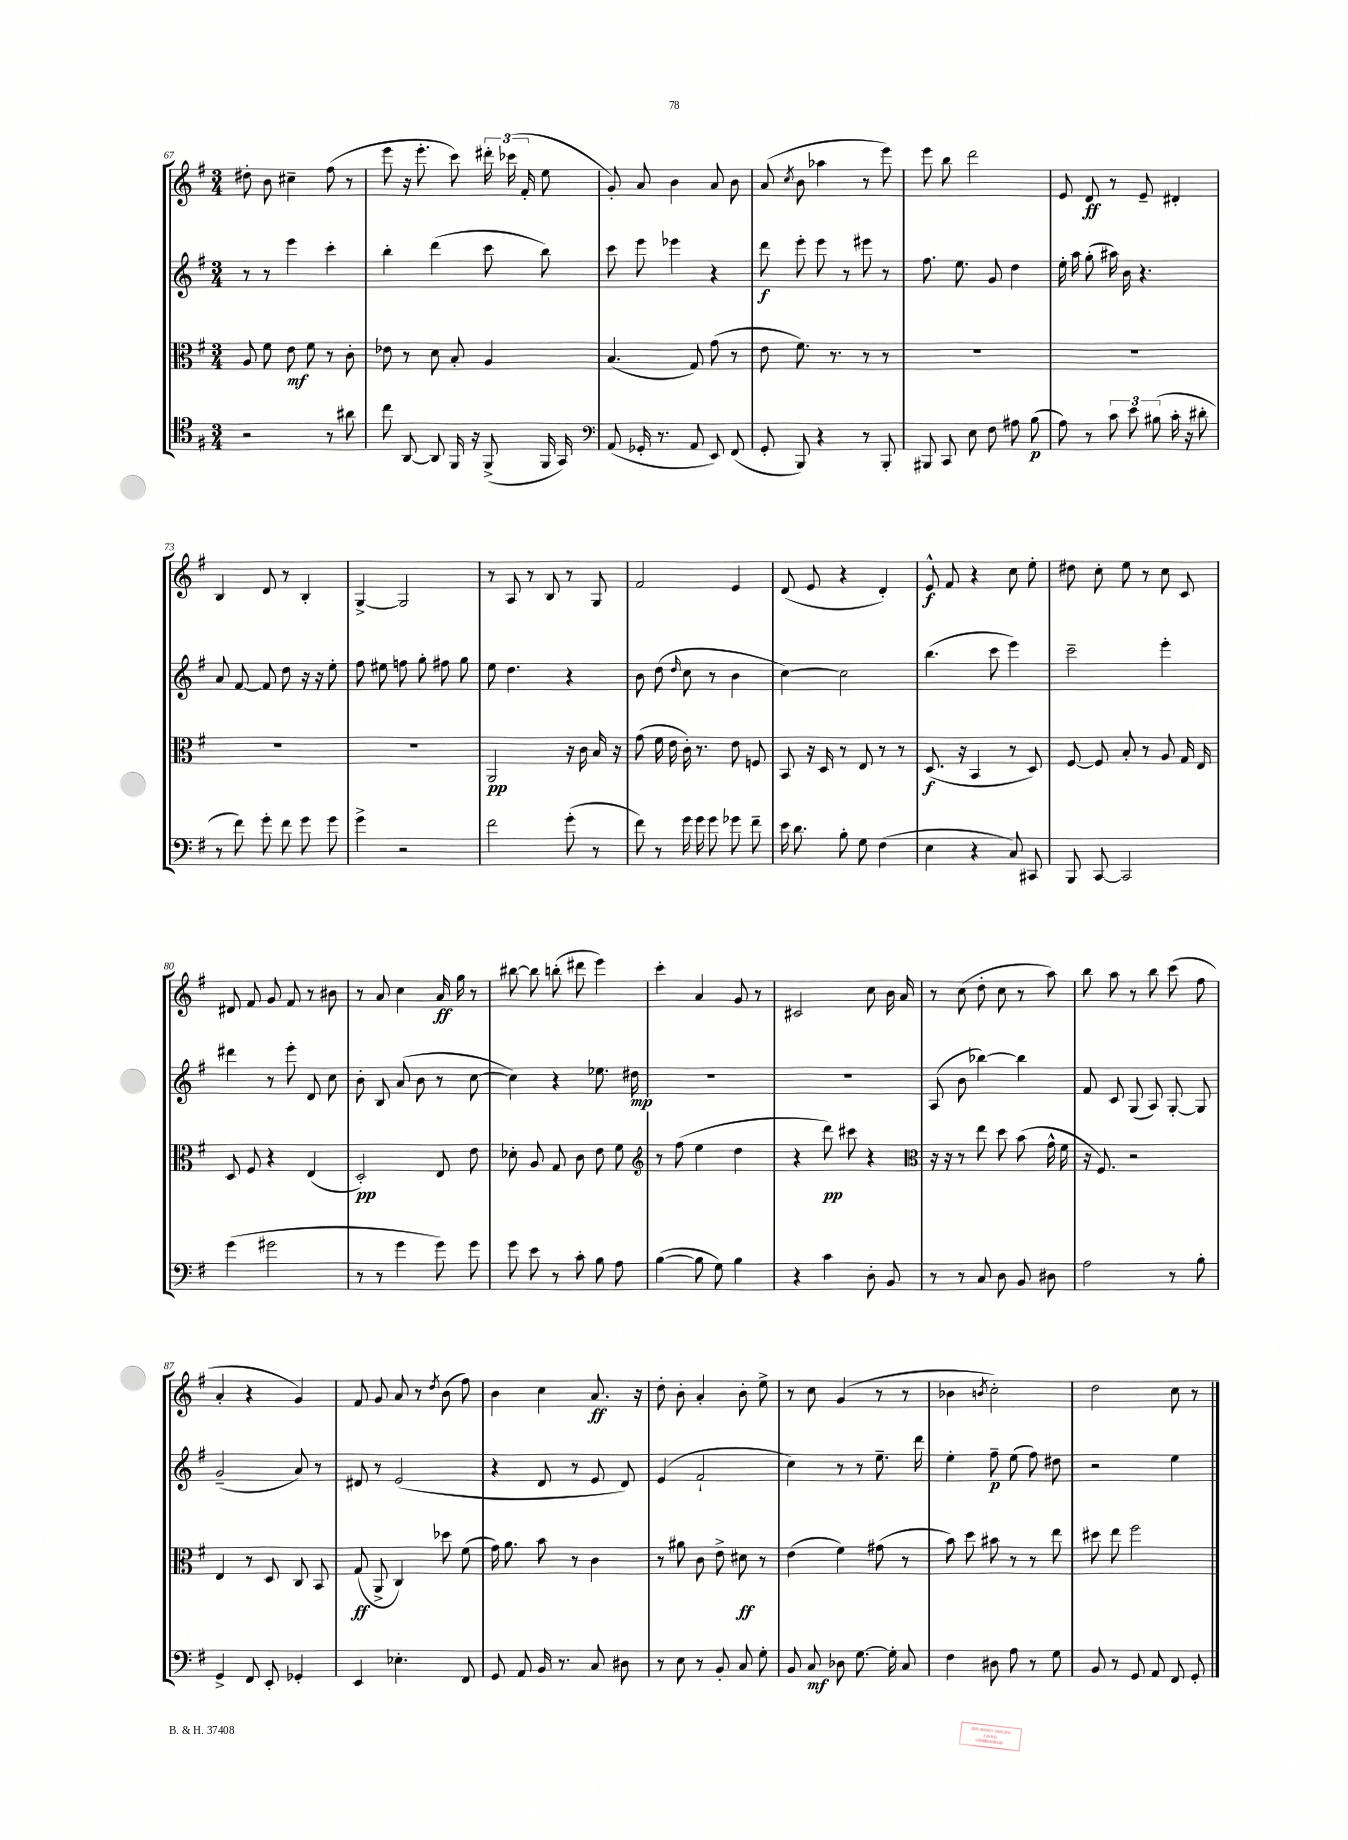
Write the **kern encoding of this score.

**kern	**dynam	**kern	**dynam	**kern	**dynam	**kern	**dynam
*part4	*part4	*part3	*part3	*part2	*part2	*part1	*part1
*staff4	*staff4	*staff3	*staff3	*staff2	*staff2	*staff1	*staff1
*clefC4	*	*clefC3	*	*clefG2	*	*clefG2	*
*k[f#]	*	*k[f#]	*	*k[f#]	*	*k[f#]	*
*M3/4	*	*M3/4	*	*M3/4	*	*M3/4	*
=67	=67	=67	=67	=67	=67	=67	=67
2r	.	8A/	.	8r	.	8dd#X'\	.
.	.	8f#\	.	8r	.	8b\	.
.	.	8e\	mf	4eee\	.	4cc#X~\	.
.	.	8f#\	.	.	.	.	.
8r	.	8r	.	4ccc'\	.	(8ff#\	.
8a#X\	.	8c'\	.	.	.	8r	.
=68	=68	=68	=68	=68	=68	=68	=68
8cc\	.	8e-X\	.	4bb'\	.	8eee\	.
[8AA/	.	8r	.	.	.	16r	.
.	.	.	.	.	.	8.eee'\	.
8AA/]	.	8d\	.	(4ddd\	.	.	.
16FF#/	.	8B'/	.	.	.	8ccc\)	.
16r	.	.	.	.	.	.	.
(8FF#^/	.	4A/	.	8ccc\	.	24ddd#X'\	.
.	.	.	.	.	.	(24ccc-X\	.
.	.	.	.	.	.	24f#'/	.
16FF#/	.	.	.	8bb\)	.	8ee\	.
16GG/)	.	.	.	.	.	.	.
=69	=69	=69	=69	=69	=69	=69	=69
*clefF4	*	*	*	*	*	*	*
(8AA/	.	(4.B/	.	8ccc\	.	8g'/)	.
16GG-X'/	.	.	.	8eee\	.	8a/	.
8.r	.	.	.	.	.	.	.
.	.	.	.	4eee-X\	.	4b\	.
8AA/	.	8G/)	.	.	.	.	.
8EE/)	.	(8g\	.	4r	.	8a/	.
(8FF#/	.	8r	.	.	.	8b\	.
=70	=70	=70	=70	=70	=70	=70	=70
8GG'/	.	8e\	.	8ddd\	f	(8a/	.
.	.	.	.	.	.	8qcc/	.
8BBB/)	.	8.f#\)	.	8eee'\	.	8b\	.
4r	.	.	.	8eee\	.	4aa-X\	.
.	.	8.r	.	.	.	.	.
.	.	.	.	8r	.	.	.
8r	.	8r	.	8eee#X\	.	8r	.
8BBB'/	.	8r	.	8r	.	8eee\)	.
=71	=71	=71	=71	=71	=71	=71	=71
8BBB#X/	.	2.r	.	8.ff#\	.	8eee\	.
8CC/	.	.	.	.	.	8bb\	.
.	.	.	.	8.ee\	.	.	.
8E\	.	.	.	.	.	2ddd\	.
8F#\	.	.	.	8g/	.	.	.
8A#X\	.	.	.	4dd\	.	.	.
(8B\	p	.	.	.	.	.	.
=72	=72	=72	=72	=72	=72	=72	=72
8A\)	.	2.r	.	16ee'\	.	8e/	.
.	.	.	.	16aa\	.	.	.
8r	.	.	.	(8gg'\	.	8d/	ff
12c\	.	.	.	16aa#X\)	.	8r	.
.	.	.	.	16b\	.	.	.
12e\	.	.	.	.	.	.	.
.	.	.	.	4.r	.	8e~/	.
(12B#X\	.	.	.	.	.	.	.
16c'\	.	.	.	.	.	4d#X'/	.
16r	.	.	.	.	.	.	.
8d#X'\	.	.	.	.	.	.	.
!!LO:LB:g=z
=73	=73	=73	=73	=73	=73	=73	=73
8r	.	2.r	.	8a/	.	4B/	.
8f#\)	.	.	.	[8f#/	.	.	.
8g'\	.	.	.	8f#/]	.	8d/	.
8f#\	.	.	.	8dd\	.	8r	.
8g\	.	.	.	16r	.	4B'/	.
.	.	.	.	16r	.	.	.
8g\	.	.	.	8ee'\	.	.	.
=74	=74	=74	=74	=74	=74	=74	=74
4g^\	.	2.r	.	8ff#\	.	[4G^/	.
.	.	.	.	8ee#X\	.	.	.
2r	.	.	.	8ffn\	.	2G/]	.
.	.	.	.	8gg'\	.	.	.
.	.	.	.	8ff#X\	.	.	.
.	.	.	.	8gg\	.	.	.
=75	=75	=75	=75	=75	=75	=75	=75
2f#\	.	2AA/	pp	8ee\	.	8r	.
.	.	.	.	4.dd\	.	8A/	.
.	.	.	.	.	.	8r	.
.	.	.	.	.	.	8B/	.
(8g'\	.	16r	.	4r	.	8r	.
.	.	16c\	.	.	.	.	.
8r	.	16B/	.	.	.	8G/	.
.	.	16r	.	.	.	.	.
=76	=76	=76	=76	=76	=76	=76	=76
8f#\)	.	(8g\	.	8b\	.	2f#/	.
8r	.	16f#\	.	(8dd\	.	.	.
.	.	16e\	.	.	.	.	.
.	.	.	.	16qqdd/	.	.	.
16g\	.	16c'\)	.	8cc\	.	.	.
16g\	.	8.r	.	.	.	.	.
8g\	.	.	.	8r	.	.	.
8g-X\	.	8e\	.	4b\	.	4e/	.
8f#~\	.	8Fn/	.	.	.	.	.
=77	=77	=77	=77	=77	=77	=77	=77
16e\	.	8BB/	.	[4cc\)	.	(8d/	.
8.d\	.	.	.	.	.	.	.
.	.	16r	.	.	.	8e/	.
.	.	16D/	.	.	.	.	.
8B'\	.	8r	.	2cc\]	.	4r	.
8G\	.	8E/	.	.	.	.	.
(4F#\	.	8r	.	.	.	4d'/)	.
.	.	8r	.	.	.	.	.
=78	=78	=78	=78	=78	=78	=78	=78
4E\	.	(8.D/	f	(4.bb\	.	8e^^/	f
.	.	.	.	.	.	8f#/	.
.	.	16r	.	.	.	.	.
4r	.	4BB/	.	.	.	4r	.
.	.	.	.	8ccc\	.	.	.
8C/)	.	8r	.	4eee\)	.	8cc\	.
8CC#X/	.	8D/)	.	.	.	8ee'\	.
=79	=79	=79	=79	=79	=79	=79	=79
8BBB/	.	[8F#/	.	2ccc~\	.	8dd#X\	.
[8CC/	.	8F#/]	.	.	.	8cc'\	.
2CC/]	.	8B'/	.	.	.	8ee\	.
.	.	8r	.	.	.	8r	.
.	.	8A/	.	4eee'\	.	8cc\	.
.	.	16G/	.	.	.	8c/	.
.	.	16E/	.	.	.	.	.
!!LO:LB:g=z
=80	=80	=80	=80	=80	=80	=80	=80
(4g\	.	8D/	.	4ddd#X\	.	8d#X/	.
.	.	8F#/	.	.	.	8f#/	.
2g#X\	.	4r	.	8r	.	8g/	.
.	.	.	.	8eee'\	.	8f#/	.
.	.	(4E/	.	8d/	.	8r	.
.	.	.	.	8cc\	.	8b#X\	.
=81	=81	=81	=81	=81	=81	=81	=81
8r	.	2D'/)	pp	8b'\	.	8r	.
8r	.	.	.	8B/	.	8a/	.
4g\	.	.	.	(8a/	.	4cc\	.
.	.	.	.	8b\	.	.	.
8g\)	.	8E/	.	8r	.	16a/	ff
.	.	.	.	.	.	16gg\	.
8g\	.	8e\	.	[8cc\	.	8r	.
=82	=82	=82	=82	=82	=82	=82	=82
8g\	.	8d-X'\	.	4cc\])	.	[8bb#X\	.
8e\	.	8A/	.	.	.	8bb#\]	.
8r	.	8G/	.	4r	.	(8bbn'\	.
8c'\	.	8c\	.	.	.	8ddd#X\	.
8B\	.	8e\	.	8.ee-X\	.	4eee\)	.
8A\	.	8f#\	.	.	.	.	.
.	.	.	.	16dd#X\	mp	.	.
=83	=83	=83	=83	=83	=83	=83	=83
*	*	*clefG2	*	*	*	*	*
([4B\	.	8r	.	2.r	.	4ccc'\	.
.	.	(8ff#\	.	.	.	.	.
8B\]	.	4ee\	.	.	.	4a/	.
8G\)	.	.	.	.	.	.	.
4B\	.	4dd\	.	.	.	8g/	.
.	.	.	.	.	.	8r	.
=84	=84	=84	=84	=84	=84	=84	=84
4r	.	4r	.	2.r	.	2c#X/	.
4c\	.	8ddd\)	pp	.	.	.	.
.	.	8ccc#X\	.	.	.	.	.
8D'\	.	4r	.	.	.	8cc\	.
8BB/	.	.	.	.	.	16b\	.
.	.	.	.	.	.	16a/	.
=85	=85	=85	=85	=85	=85	=85	=85
*	*	*clefC3	*	*	*	*	*
8r	.	16r	.	(8A/	.	8r	.
.	.	16r	.	.	.	.	.
8r	.	8r	.	8b\	.	(8cc\	.
8C/	.	8ee\	.	[4bb-X\)	.	8dd'\	.
8D\	.	8dd\	.	.	.	8cc\	.
8BB/	.	(8b\	.	4bb-\]	.	8r	.
8D#X\	.	16g^^\	.	.	.	8aa\)	.
.	.	16f#\	.	.	.	.	.
=86	=86	=86	=86	=86	=86	=86	=86
2A\	.	16r	.	8f#/	.	8bb\	.
.	.	8.F#/)	.	.	.	.	.
.	.	.	.	8c/	.	8aa\	.
.	.	2r	.	(8G/	.	8r	.
.	.	.	.	8A/)	.	8bb\	.
8r	.	.	.	[8G'/	.	(8ccc\	.
8B'\	.	.	.	8G/]	.	8ff#\	.
!!LO:LB:g=z
=87	=87	=87	=87	=87	=87	=87	=87
4GG^/	.	4E/	.	(2g~/	.	4a'/	.
8FF#/	.	8r	.	.	.	4r	.
8EE'/	.	8D/	.	.	.	.	.
4GG-X'/	.	8C/	.	8a/)	.	4g/)	.
.	.	8BB/	.	8r	.	.	.
=88	=88	=88	=88	=88	=88	=88	=88
4EE/	.	(8G/	ff	8d#X/	.	8f#/	.
.	.	8AA^/	.	8r	.	8g/	.
4.E-X'\	.	4C/)	.	(2e/	.	8a/	.
.	.	.	.	.	.	8r	.
.	.	.	.	.	.	8qdd/	.
.	.	8dd-X\	.	.	.	(8b\	.
8FF#/	.	(8f#\	.	.	.	8ff#\)	.
=89	=89	=89	=89	=89	=89	=89	=89
8GG/	.	16g\)	.	4r	.	4b\	.
.	.	8.a\	.	.	.	.	.
8AA/	.	.	.	.	.	.	.
16BB/	.	8b\	.	8d/	.	4cc\	.
8.r	.	.	.	.	.	.	.
.	.	8r	.	8r	.	.	.
8C/	.	4c\	.	8e/	.	8.a/	ff
8D#X\	.	.	.	8d/)	.	.	.
.	.	.	.	.	.	16r	.
=90	=90	=90	=90	=90	=90	=90	=90
8r	.	8r	.	(4e/	.	8dd'\	.
8E\	.	8a#X\	.	.	.	8b'\	.
8r	.	8c\	.	2f#`/	.	4a'/	.
8BB'/	.	8e^\	.	.	.	.	.
8C/	.	8d#X\	ff	.	.	8b'\	.
8G'\	.	8r	.	.	.	8ee^\	.
=91	=91	=91	=91	=91	=91	=91	=91
8BB/	.	(4e\	.	4cc\)	.	8r	.
8C/	mf	.	.	.	.	8cc\	.
8D-X\	.	4f#\)	.	8r	.	(4g/	.
[8.G\	.	.	.	8r	.	.	.
.	.	(8g#X\	.	8.ee~\	.	8r	.
16G'\]	.	.	.	.	.	.	.
8C/	.	8r	.	.	.	8r	.
.	.	.	.	16ddd\	.	.	.
=92	=92	=92	=92	=92	=92	=92	=92
4F#\	.	8b\)	.	4ee'\	.	4b-X\	.
.	.	8dd\	.	.	.	.	.
.	.	.	.	.	.	8qbn/	.
8D#X\	.	8b#X\	.	8ff#~\	p	2cc'\)	.
8A\	.	8r	.	(8ee\	.	.	.
8r	.	8r	.	8ff#\)	.	.	.
8G\	.	8ee\	.	8dd#X\	.	.	.
=93	=93	=93	=93	=93	=93	=93	=93
8BB/	.	8dd#X\	.	2r	.	2dd\	.
8r	.	8ee\	.	.	.	.	.
8GG/	.	2ff#\	.	.	.	.	.
8AA/	.	.	.	.	.	.	.
8FF#/	.	.	.	4ee\	.	8cc\	.
8GG'/	.	.	.	.	.	8r	.
==	==	==	==	==	==	==	==
*-	*-	*-	*-	*-	*-	*-	*-
